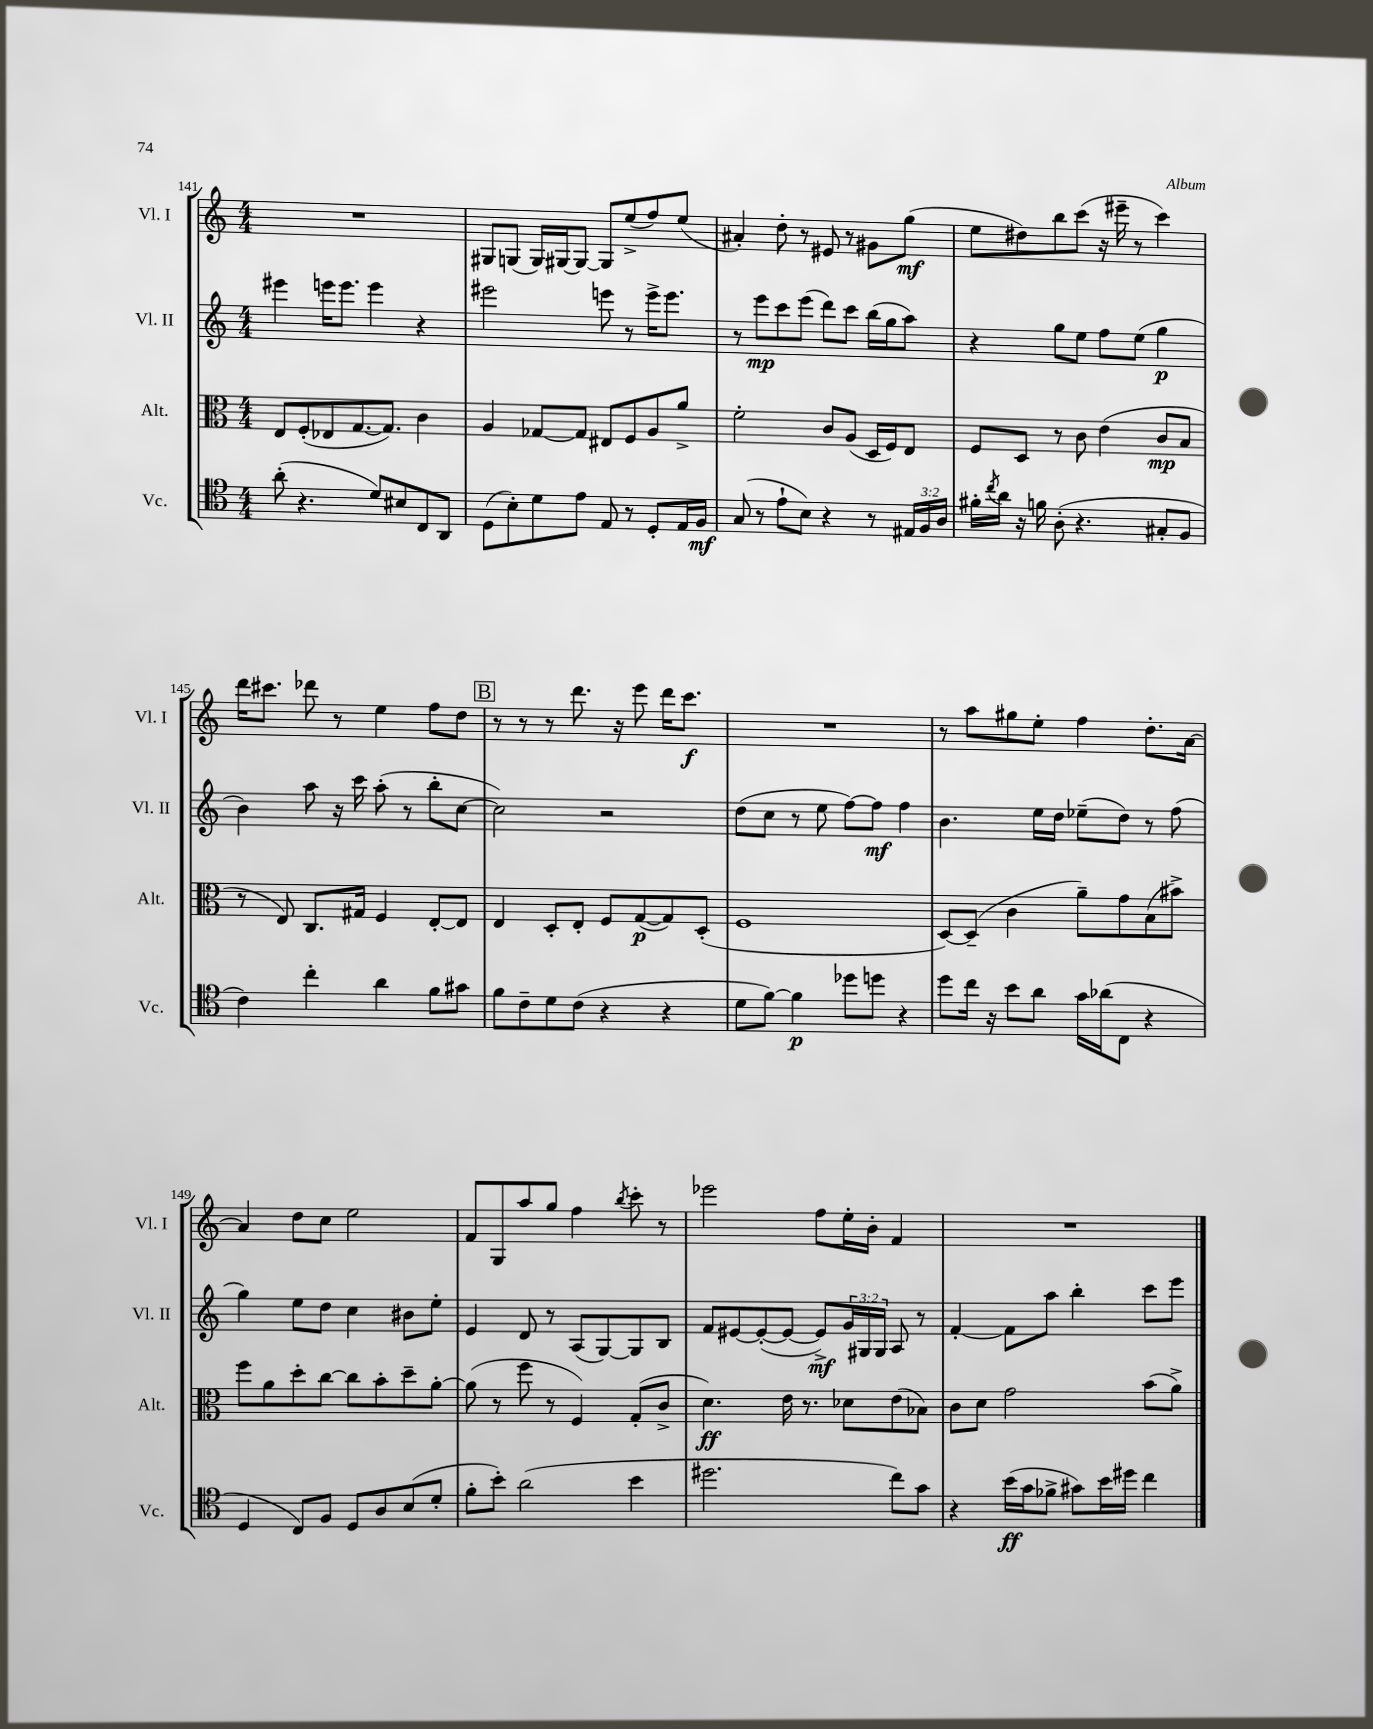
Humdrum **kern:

**kern	**kern	**kern	**kern
*staff4	*staff3	*staff2	*staff1
*clefC4	*clefC3	*clefG2	*clefG2
*k[]	*k[]	*k[]	*k[]
*M4/4	*M4/4	*M4/4	*M4/4
(8a'	8E	4eee#	1r
4.r	(8F'	.	.
.	8E-	16eee	.
.	.	8.eee	.
.	[8.G	.	.
8d)	.	4eee	.
.	8.G])	.	.
8B#	.	.	.
8C	4c	4r	.
8AA	.	.	.
=	=	=	=
(8D	4A	2eee#	8G#
8B')	.	.	(8G
8d	[8G-	.	16G)
.	.	.	[16G#
8e	8G-]	.	8G#_
8E	8E#	8eee	8G#]
8r	8F	8r	(8ee^
8D'	8A	16eee^	8ff)
.	.	8.eee	.
16E	8a^	.	(8ee
16F	.	.	.
=	=	=	=
(8G	2f'	8r	4a#')
8r	.	8eee	.
8e`	.	8ccc	8dd'
8B)	.	(8eee	8r
4r	8c	8ddd)	8e#
.	(8A	8ccc	8r
8r	16D	(16bb	8g#
.	16F)	16gg	.
24E#	8E	8aa)	(8gg
24F	.	.	.
24A	.	.	.
=	=	=	=
16f#'	8F	4r	8ee
8qcc	.	.	.
16a	.	.	.
16r	8D	.	8dd#)
16f	.	.	.
(8A'	8r	8gg	8bb
4.r	8c	8ee	(8ccc
.	(4e	8ff	16r
.	.	.	16eee#~
.	.	(8ee	8r
8G#'	8c	4gg	4ccc)
8F	8B	.	.
=	=	=	=
4c)	8r	4b)	16ddd
.	.	.	8.ccc#
.	8E)	.	.
4cc'	8.C	8aa	8ddd-
.	.	16r	8r
.	16G#	16ccc	.
4a	4F	(8aa'	4ee
.	.	8r	.
8f	[8E'	8bb'	8ff
8g#	8E]	[8cc	8dd
=	=	=	=
8f	4E	2cc])	8r
8c~	.	.	8r
8d	8D'	.	8r
(8c	8E'	.	8.ddd
4r	8F	2r	.
.	.	.	16r
.	([8G	.	8eee
4r	8G])	.	16ddd
.	.	.	8.ccc
.	(8D'	.	.
=	=	=	=
8d	1F	(8dd	1r
[8f)	.	8cc	.
4f]	.	8r	.
.	.	8ee	.
8dd-	.	[8ff)	.
8dd	.	8ff]	.
4r	.	4ff	.
=	=	=	=
8dd	[8D)	4.b	8r
16cc	(8D~]	.	8aa
16r	.	.	.
8b	4c	.	8gg#
8a	.	16ee	8ee'
.	.	16dd	.
16g	8a~)	(8ee-~	4ff
(16a-	.	.	.
8C	8g	8dd)	.
4r	(8B	8r	8.dd'
.	8b#^)	(8ff	.
.	.	.	[16a
=	=	=	=
4D	8ff	4gg)	4a]
.	8a	.	.
8C)	8dd'	8ee	8dd
8F	[8cc	8dd	8cc
8D	8cc]	4cc	2ee
8A	8b'	.	.
(8B	8dd~	8b#	.
8d'	[8a'	8ee'	.
=	=	=	=
8f'	(8a]	4e	8f
8b')	8r	.	8G
(2a	8ff	8d	8aa
.	8r	8r	8gg
.	4F)	(8A	4ff
.	.	[8G)	.
.	.	.	8qbb
4b	(8G'	8G]	8ccc'
.	8c^	8B	8r
=	=	=	=
2.dd#	4.d)	8f	2eee-
.	.	[8e#	.
.	.	(8e#'_	.
.	16e	8e#_	.
.	8.r	.	.
.	.	8e#^])	8ff
.	8d-	24g	16ee'
.	.	24G#	.
.	.	.	16b'
.	.	24G#	.
8cc)	(8e	8A	4f
8g	8B-)	8r	.
=	=	=	=
4r	8c	[4f'	1r
.	8d	.	.
(16b	2g	8f]	.
16g	.	.	.
8f-^	.	8aa	.
8g#)	.	4bb'	.
16b	.	.	.
16dd#	.	.	.
4cc	(8b	8ccc	.
.	8a^)	8eee	.
==	==	==	==
*-	*-	*-	*-
